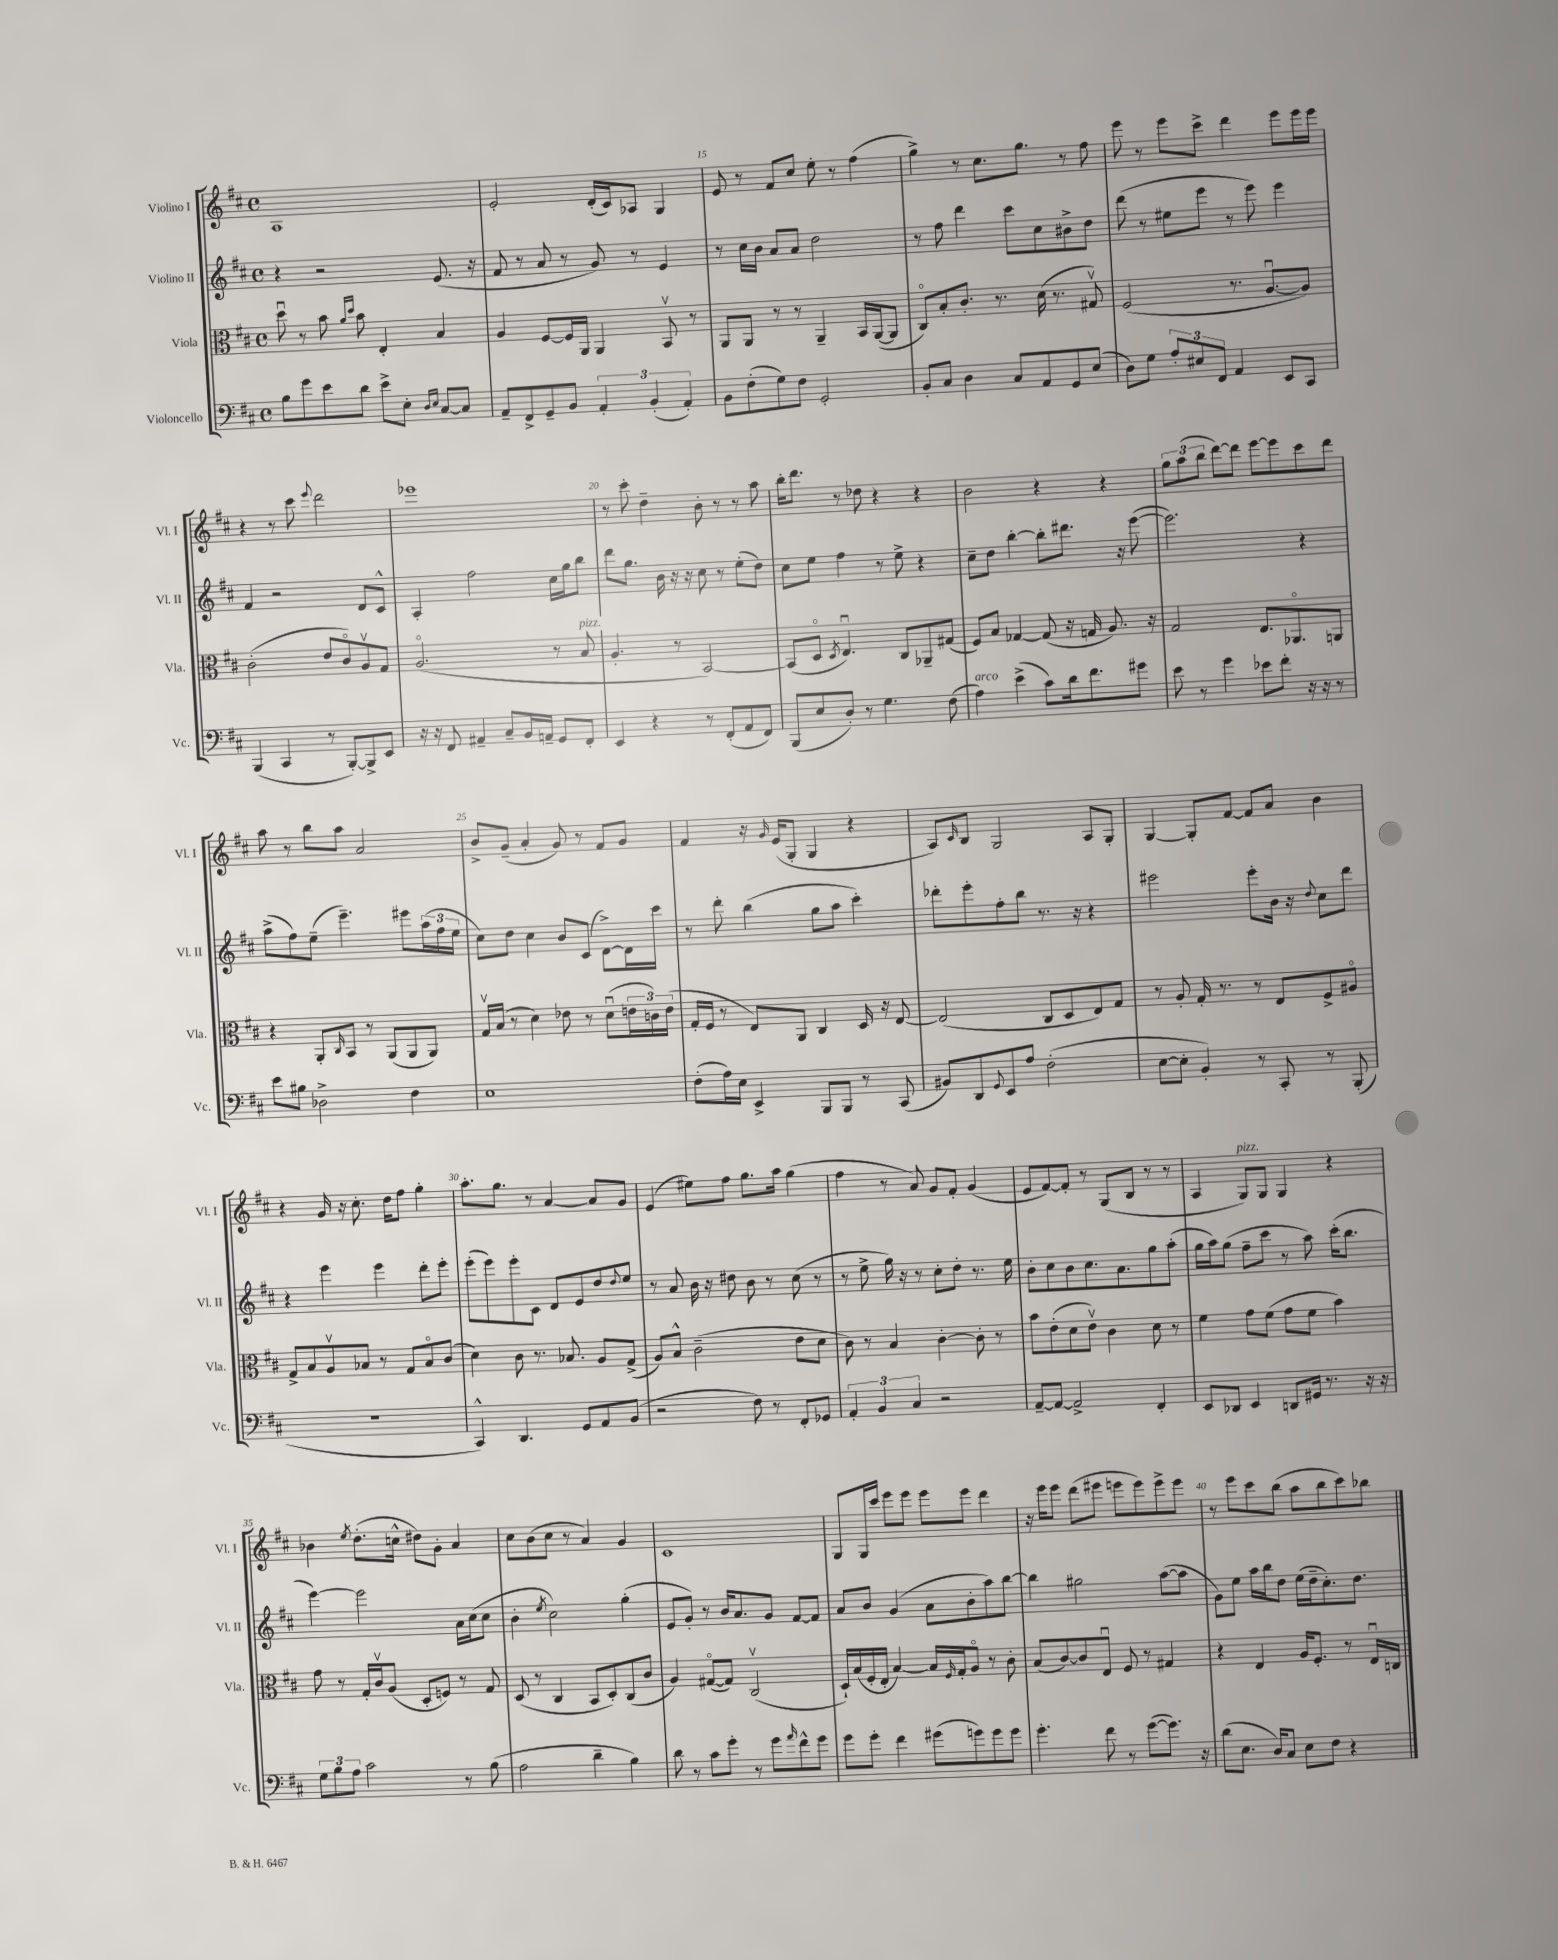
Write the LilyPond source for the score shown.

<<
\new StaffGroup <<
\new Staff = "s0" \with { instrumentName = "Violino I" shortInstrumentName = "Vl. I" } {
    \clef treble \key d \major \defaultTimeSignature \time 4/4
    a1 |
    e'2-. d'16-.( cis'16) aes8 g4 |
    e'8 r8 fis'8 cis''8 e''8-. r8 fis''4( |
    g''4->) r8 cis''8. g''8. r8 fis''8 |
    e'''8 r8 e'''8 cis'''8-> d'''4 e'''8 e'''16 e'''16 |
    r4 r8 cis'''8 \appoggiatura { e'''8 } d'''2 |
    ees'''1 |
    r8 cis'''8-. d''4-- b'8-. r8 r8 a''8 |
    b''16-. d'''8. r8 des''8 r4 r4 |
    b'2 r4 r4 |
    \tuplet 3/2 { g''8 a''8( b''8 } d'''8~) d'''8 e'''8~ e'''8 cis'''8 d'''8 |
    a''8 r8 b''8 a''8 a'2 |
    b'8-> g'8--( a'4-. g'8) r8 fis'8 g'8 |
    fis'4 r16 \grace { g'16 } e'16( g8-. g4 r4 |
    a8) \grace { cis'16 } b8 g2 a8 g8-. |
    g4~ g8-. fis'8~ fis'8 a'8 b'4 |
    r4 g'16 r16 cis''8.-. d''16 fis''8 g''4-. |
    a''8.-. g''8. r8 a'4~ a'8 g'8 |
    e'4( eis''8) fis''8 g''8. a''16 g''4( |
    fis''4 r8 a'8) g'8 fis'8-. g'4( |
    e'8 fis'8~) fis'8-. r8 g8( b8 r8 r8 |
    a4 g8^\markup { \italic "pizz." }) g8 g4 r4 |
    bes'4 \acciaccatura { e''8 } d''8.-.( c''16-^ dis''8) g'8-. a'4 |
    cis''8 b'8( cis''8 r8 a'4) g'4 |
    cis'1 |
    g8 g16 cis'''16 e'''8 e'''8 e'''8 e'''8 d'''4 |
    r16 e'''16 e'''8 d'''8( eis'''8 e'''8 e'''8) e'''8-> e'''8 |
    r8 e'''8 cis'''8 b''8( a''8 b''8 cis'''8) bes''8 \bar "|." |
}
\new Staff = "s1" \with { instrumentName = "Violino II" shortInstrumentName = "Vl. II" } {
    \clef treble \key d \major \defaultTimeSignature \time 4/4
    r4 r2 e'8.( r16 |
    fis'8 r8 a'8 r8 g'8) r8 e'4 |
    r8 cis''16 b'16 a'8 a'8 d''2 |
    r8 fis''8 d'''4 cis'''8 cis''8 bis'8-> d''8 |
    d'''8( r8 eis''8 e'''8 r8 e'''8) e'''4 |
    fis'4 r2 d'8 cis'8-^ |
    a4-. fis''2 cis''16 g''16 b''8 |
    d'''8 g''8. b'16 r16 r16 cis''8 r8 e''8-.( d''8) |
    cis''8 e''8 fis''4 r8 e''8-> r4 |
    cis''8-- d''8 b''4~-. b''8-. dis'''8. r16 e'''8~( |
    e'''2.) r4 |
    a''8->( fis''8) e''8--( e'''4.--) eis'''8 \tuplet 3/2 { a''16( fis''16 e''16 } |
    cis''8) d''8 cis''4 b'8 cis'8( d'8~->) d'16 cis'''16 |
    r8 d'''8-. b''4( g''8 a''8 cis'''4-.) |
    des'''8-. e'''8-. fis''8-. b''8 r8. r16 r4 |
    eis'''2 eis'''8-. b'16 r16 \appoggiatura { d''8 } cis''8 d'''8 |
    r4 e'''4 e'''4 d'''8-. e'''8-. |
    e'''8-.( e'''8) e'''8-. cis'8 d'8 e'8 d''8 \appoggiatura { d''8 } e''8 |
    r8 a'8 b'16 r16 dis''8 b'8 r8 cis''8( r8 |
    r8 e''8-> g''16) r16 r8 cis''8-. d''8-. r8. e''16 |
    b'8-. cis''8 b'8 cis''8. a'8. g''8 a''8-.( |
    g''16 a''16) g''8( fis''8-- cis'''8 r8 a''8) cis'''16-.( b''8. |
    e'''4~) e'''2 a'16 cis''16( cis''8 |
    b'4-. \acciaccatura { e''8 } cis''2) g''4-.( |
    e'8 g'8-.) r8 b'16 a'8. g'8 fis'8~ fis'8 |
    a'8 b'8 g'4( a'8 b'8-. a''8) b''8~ |
    b''4 gis''2 a''8~( a''8 |
    g'8) e''8 a''16 b''16 d''8 e''16( d''16-- cis''8.-.) d''8. \bar "|." |
}
\new Staff = "s2" \with { instrumentName = "Viola" shortInstrumentName = "Vla." } {
    \clef alto \key d \major \defaultTimeSignature \time 4/4
    d''8\downbow r8 b'8 \grace { a'16 d''16 } b'8 e4-. b4 |
    a4 fis8~ fis16 a,16 a,4 b,8\upbow r8 |
    a,8 a,8 r8 r8 a,4-- b,16 a,16~( a,8 |
    cis8\flageolet) b8-. cis'8.-. r8. d'16( r8. gis8\upbow) |
    fis2( r8. a8.~\downbow a8) |
    cis'2-.( e'8 cis'8\flageolet) a8\upbow g8 |
    a2.\flageolet( r8 b8^\markup { \italic "pizz." } |
    a4.-. r8 b,2~) |
    b,8( d8\flageolet \acciaccatura { d8 } e4.\downbow) cis8 aes,8-- gis8( |
    fis8) b8 ges4~ ges8( r16 g16 a8.) r16 |
    g2 e8. aes,8.\flageolet a,8 |
    r4 a,8-. \grace { cis16 } b,8 r8 a,8( a,8 a,8) |
    g16\upbow b16( r8 d'4) ees'8 r8 d'8\downbow( \tuplet 3/2 { e'16 c'16) e'16( } |
    g16-. fis16 r8 e8) a,8 cis4 d16 r16 e8~ |
    e2( cis8 d8 e8) g8 |
    r8 a8-. g16-. r8. r8 e8 fis8-> ais8\flageolet |
    g8-> b8 a8\upbow bes8 r8 g8 bes8\flageolet cis'8( |
    d'4) cis'8 r8. bes8. a8 g8->( |
    a8) b8-^ cis'2--( e'8 d'8 |
    cis'8) r8 b4 cis'4~-. cis'8-. r8 |
    b'8 e'8-.( d'8 e'8\upbow) cis'4 d'8 r8 |
    fis'4 g'8 fis'8( g'8 fis'8 b'4) |
    g'8 r8 g16-. cis'16\upbow a8( d8-. f8) r8 g8 |
    d8( r8 cis4 b,8 d8-.) cis8( cis'8 |
    a4) gis8~\flageolet( gis8) cis2\upbow( |
    d16-!) b16( fis16-. e16-. b4~) b16 \grace { fis16 } g16-. a8\flageolet r8 cis'8-. |
    b8( cis'8~) cis'8 e8\downbow fis8 r8 gis4 |
    r4 e4 a16 fis8.-. r8 e16\downbow c16 \bar "|." |
}
\new Staff = "s3" \with { instrumentName = "Violoncello" shortInstrumentName = "Vc." } {
    \clef bass \key d \major \defaultTimeSignature \time 4/4
    b8 g'8 e'8 d'8 e'8-> e8-. \grace { d16 e16 } cis8~ cis8 |
    a,8-- fis,8-> g,8-- b,8 \tuplet 3/2 { a,4-. b,4-.( a,4-.) } |
    b,8 fis8-.( g8) fis8 g,2-. |
    b,8-. cis8 d4 cis8 a,8 g,8 e8( |
    d8) g8 \tuplet 3/2 { a8-. eis8 fis,8 } a,4 e,8 cis,8 |
    b,,4( cis,4 r8 b,,8~-.) b,,8-> e,8 |
    r16 r16 fis,8 ais,4-- cis8-- b,16 a,16-- g,8 fis,8-. |
    e,4 r4 r8 fis,8-.( a,8 fis,8) |
    b,,8( e8 d8-.) r8 g4. fis8( |
    a4^\markup { \italic "arco" }) e'4->( cis'8) d'16 fis'8. gis'8 |
    e'8 r8 g'4 ees'8 fis'8-. r16 r16 r8 |
    e'8 bis8 des2-> fis4 |
    e1 |
    fis8-.( a16) e16 e,4-> b,,8 b,,8 r8 cis,8( |
    bis,8) d,8 \appoggiatura { g,8 } e,8 a8 fis2-.( |
    e8~ e8-. b,4-.) r8 cis,8-. r8 b,,8-.( |
    R1 |
    cis,4-^) d,4. g,8 a,8 b,8( |
    r2 fis8) r8 fis,8-. ges,8 |
    \tuplet 3/2 { a,4-. b,4 cis4 } r2 |
    a,8~-- a,8~ a,2-> fis,4-. |
    e,8 des,8 e,4 d,8 gis,16 r8. r16 r16 |
    \tuplet 3/2 { g8 b8 a8 } cis'2 r8 b8( |
    a2 d'4-- b4) |
    d'8 r8 cis'8 g'8-. r8 g'8 \grace { a'16 } fis'8-^ g'8 |
    g'8 g'8-. fis'4 gis'8( g'8) g'8 g'8 |
    g'4.-. fis'8 r8 g'8~( g'8.) r16 |
    d'8( e8. d16) cis8 e8 fis8 r4 \bar "|." |
}
>>
>>
\layout { \context { \Score currentBarNumber = #13 \override BarNumber.break-visibility = ##(#f #t #t) barNumberVisibility = #(every-nth-bar-number-visible 5) } }
